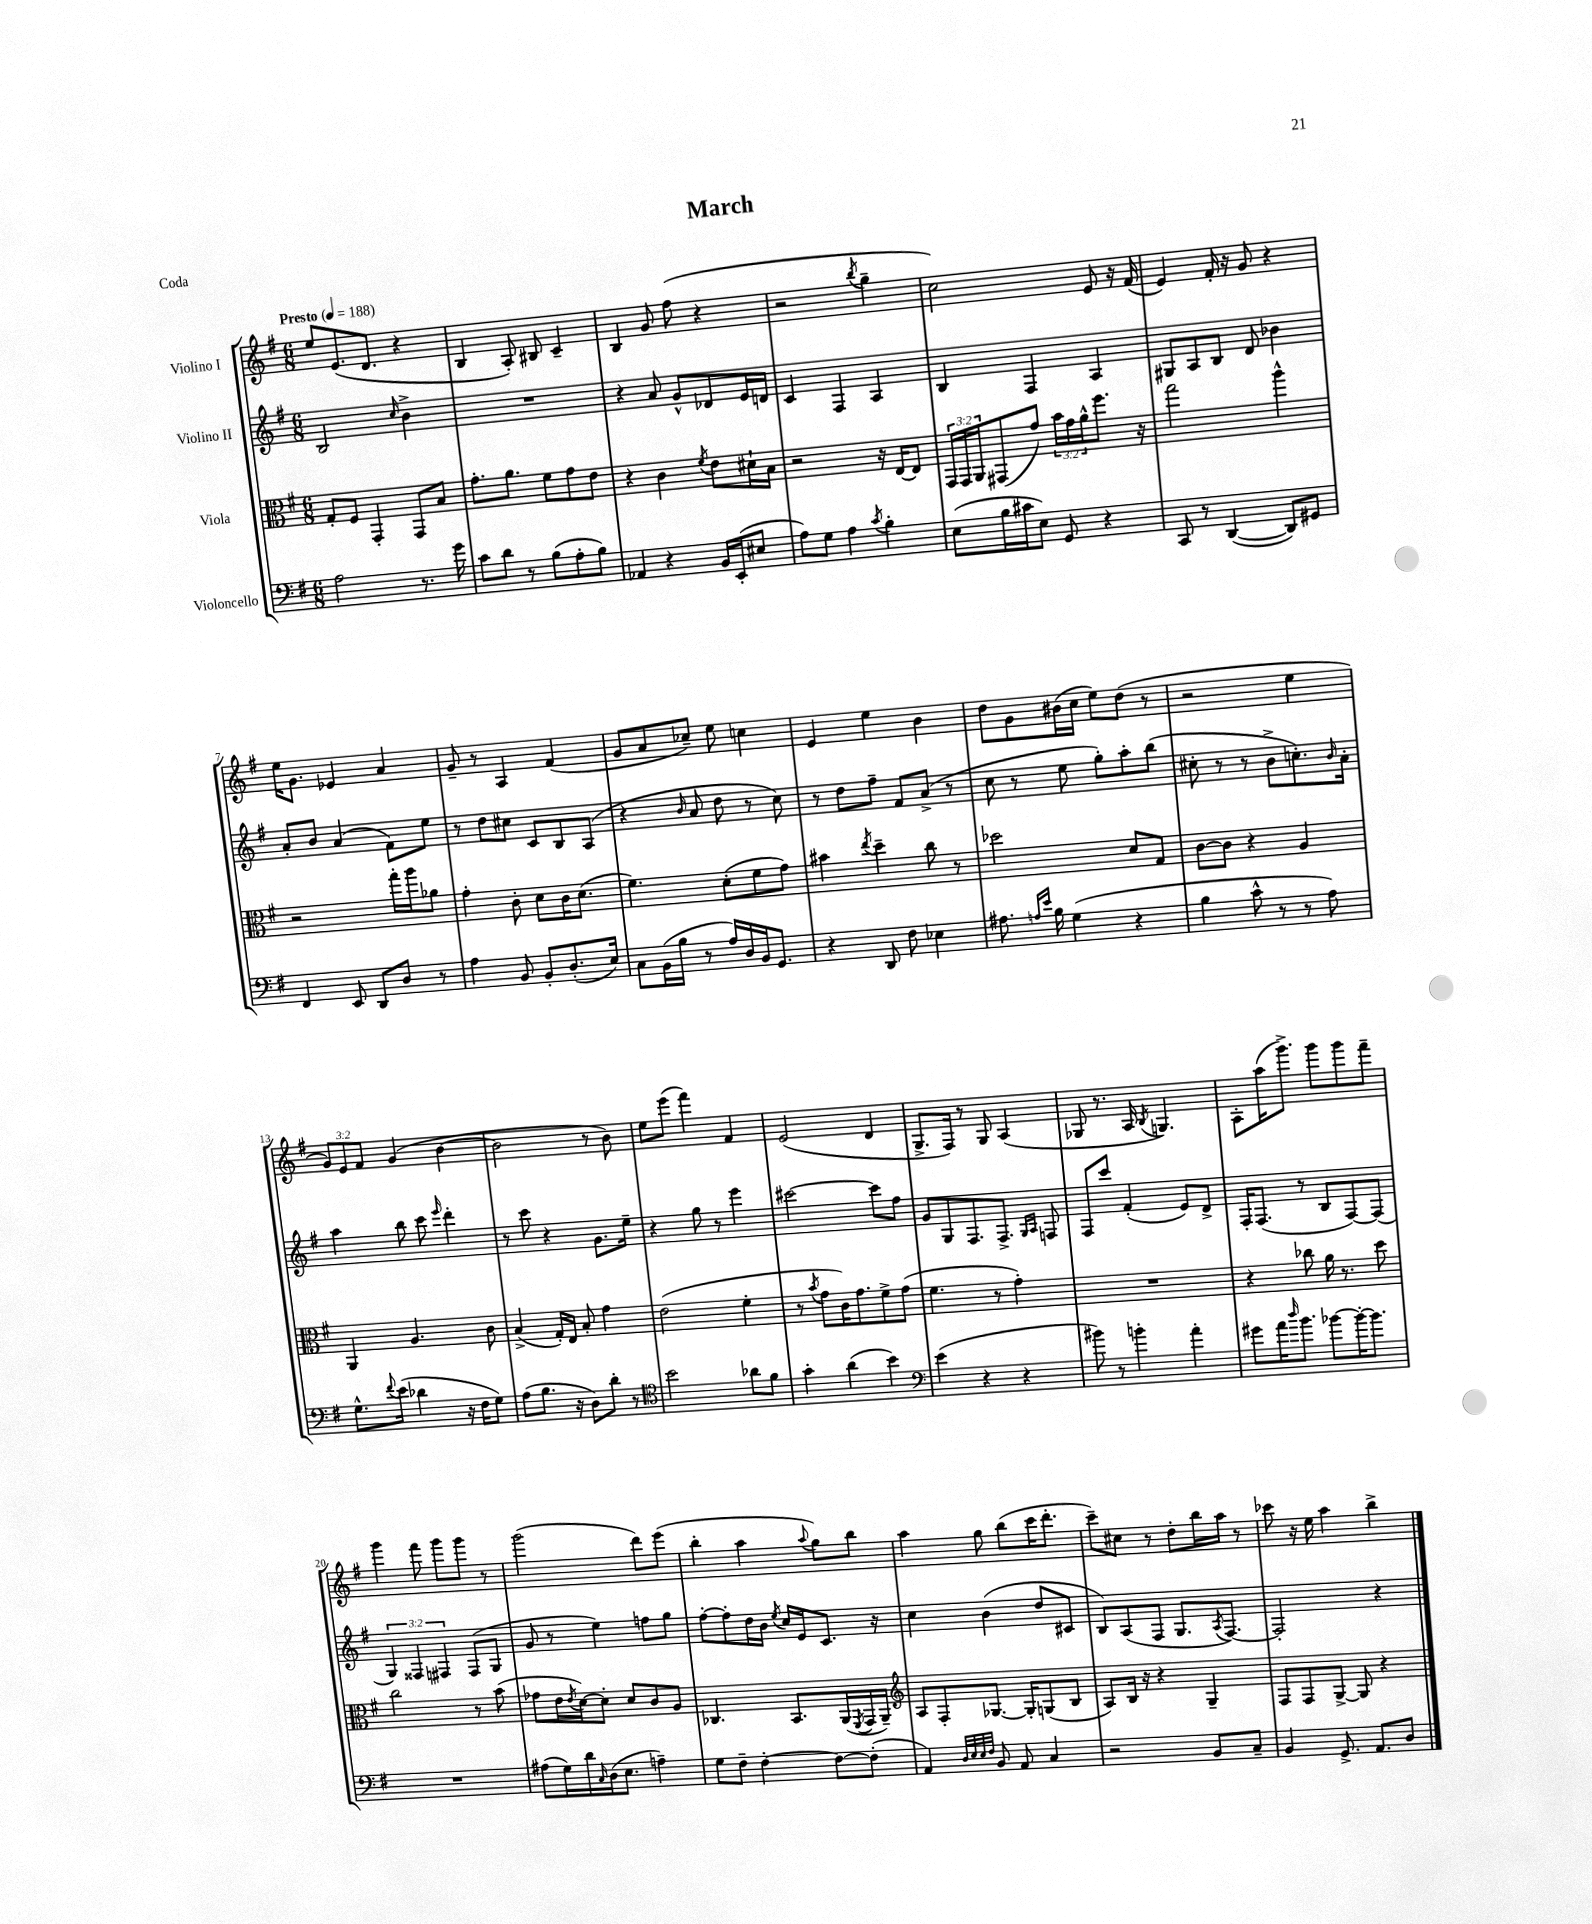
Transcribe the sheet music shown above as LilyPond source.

\header { title = "March" piece = "Coda" }
<<
\new StaffGroup <<
\new Staff = "s0" \with { instrumentName = "Violino I" } {
    \clef treble \key g \major \numericTimeSignature \time 6/8 \override Staff.TupletNumber.text = #tuplet-number::calc-fraction-text \tempo "Presto" 4 = 188
    e''8 e'8.( d'8. r4 |
    b4 a8-.) bis8 c'4-- |
    b4 g'8 fis''8( r4 |
    r2 \acciaccatura { b''8 } g''4-- |
    c''2) e'8 r16 fis'16( |
    e'4) fis'16-. r16 g'8 r4 |
    e''16 g'8. ees'4 a'4 |
    g'8-- r8 a4 fis'4( |
    g'8 a'8 ces''8--) e''8 c''4 |
    e'4 e''4 b'4 |
    d''8 g'8 bis'16( c''16 e''8) d''8( r8 |
    r2 e''4 |
    \tuplet 3/2 { g'8) e'8 fis'8 } g'4( b'4~ |
    b'2 r8 b'8) |
    e''8 e'''8( fis'''4) fis'4 |
    e'2( d'4 |
    g8.-> fis16) r8 g8 a4( |
    ges8 r8. a16 \acciaccatura { b8 } g4.) |
    a8-. a''16( g'''8.->) g'''8 g'''8 fis'''8-- |
    g'''4 fis'''8 g'''8 g'''8 r8 |
    g'''2( d'''8) e'''8( |
    b''4-. a''4 \appoggiatura { a''8 } g''8) b''8 |
    a''4 g''8 b''8( c'''16 d'''8.-. |
    c'''8--) cis''8 r8 d''8-. b''16 a''16 r8 |
    ces'''8 r16 e''16 a''4 b''4-> \bar "|." |
}
\new Staff = "s1" \with { instrumentName = "Violino II" } {
    \clef treble \key g \major \numericTimeSignature \time 6/8 \override Staff.TupletNumber.text = #tuplet-number::calc-fraction-text
    b2 \grace { c''16 } b'4-> |
    R2. |
    r4 a'8 g'8-^ des'8 e'16 d'16 |
    c'4 fis4 a4 |
    b4 fis4 a4 |
    gis8 a8 b8 d'8 bes'4 |
    a'8-. b'8 a'4( fis'8) e''8 |
    r8 d''8 cis''8 c'8 b8 a8( |
    r4 \grace { b'16 } a'8 d''8 r8 c''8) |
    r8 d''8 fis''8-- fis'8 a'8->( r8 |
    c''8 r8 e''8 g''8-.) a''8-. b''8( |
    cis''8-. r8 r8 b'8-> c''8.-.) \grace { b'16 } a'16-. |
    a''4 b''8 c'''8 \grace { e'''16 } d'''4-. |
    r8 c'''8 r4 g'8. e''16-- |
    r4 g''8 r8 e'''4 |
    cis'''2~ cis'''8 fis''8 |
    g'8 g8 fis8. fis8.-> \grace { g16 a16 } f8 |
    fis8 c'''8 fis'4-.( e'8) d'8-> |
    fis16-. fis8.( r8 b8 fis8~) fis8( |
    \tuplet 3/2 { g4) fisis4 fis4 } fis8( g8 |
    g'8 r8 e''4) f''8 g''8 |
    fis''8~-. fis''8-. d''16 b'16 \acciaccatura { e''8 } c''16 e'16 c'8. r16 |
    c''4 b'4( d''8 cis'8 |
    b8) a8( fis8 g8. \acciaccatura { a8 } fis8.~) |
    fis2-. r4 \bar "|." |
}
\new Staff = "s2" \with { instrumentName = "Viola" } {
    \clef alto \key g \major \numericTimeSignature \time 6/8 \override Staff.TupletNumber.text = #tuplet-number::calc-fraction-text
    g8-. fis8 g,4-. g,8 b8 |
    g'8.-. a'8. fis'8 g'8 e'8 |
    r4 c'4 \acciaccatura { fis'8 } e'8 dis'16-! b16 |
    r2 r16 e16~ e8 |
    \tuplet 3/2 { g,16 g,16 a,16 } gis,8( g'8) \tuplet 3/2 { b'16 g'16 a'16-^ } fis''8. r16 |
    g''2 a''4-^ |
    r2 g''16-. a''16 aes'8 |
    g'4-. c'8-. d'8 c'16 d'8.( |
    fis'4.) d'8-.( fis'8 g'8) |
    bis'4 \acciaccatura { e''8 } d''4-- c''8 r8 |
    des''2 d'8 g8 |
    c'8~ c'8 r4 a4 |
    a,4 a4. c'8 |
    b4->( g16-.) e16 b8-. g'4 |
    e'2( fis'4-. |
    r8 \acciaccatura { b'8 } g'8 c'16) g'8. fis'8-> g'8( |
    fis'4. r8 g'4-.) |
    R2. |
    r4 ces''8 a'16 r8. d''8 |
    c''2 r8 b'8( |
    ges'8 e'16 \acciaccatura { e'8 } d'16~) d'8-. d'8 c'8 a8 |
    ces4. b,8. a,16( \acciaccatura { fis,8 } g,16 a,16--) |
    \clef treble a8 fis8-. ges8.~ ges16-. g8( b8 |
    a8) b16 r16 r4 g4-- |
    fis8 fis8 g8~-> g8 r4 \bar "|." |
}
\new Staff = "s3" \with { instrumentName = "Violoncello" } {
    \clef bass \key g \major \numericTimeSignature \time 6/8
    a2 r8. g'16 |
    c'8 d'8 r8 b8( a8-. b8) |
    aes,4 r4 b,16 e,16-.( eis8 |
    a8) g8 a4 \acciaccatura { c'8 } b4-. |
    e8( b16 cis'16 e8) g,8 r4 |
    c,8 r8 d,4~( d,8) gis,8 |
    fis,4 e,8 d,8 d8 r8 |
    a4 b,8 b,8-. d8.-.( e16) |
    c8 b,16( b16 r8 a16) d16 b,16 g,8. |
    r4 d,8 fis8 ees4 |
    ais8. \grace { a16 e'16 } b16 g4( r4 |
    b4 c'8-^ r8 r8 a8) |
    g8.-^ \appoggiatura { fis'8 } e'16( des'4 r16 fis16 g8) |
    a8( b8. r16 d8) d'8-. r8 |
    \clef tenor b'2 aes'8 fis'8 |
    g'4-. a'4( b'4) |
    \clef bass e'4( r4 r4 |
    bis'8) r8 b'4-. a'4-. |
    gis'8 a'16 \grace { d''16 } b'8. bes'8~ bes'16~-. bes'8. |
    R2. |
    ais8( g16) d'16 \grace { c16 } d16( e8. a4--) |
    g8 fis8-- fis4~-. fis8~ fis8-.( |
    a,4) \grace { d32 e32 e32 fis32 } b,8 a,8 c4 |
    r2 b,8 c8-- |
    b,4 g,8.-> a,8. d8 \bar "|." |
}
>>
>>
